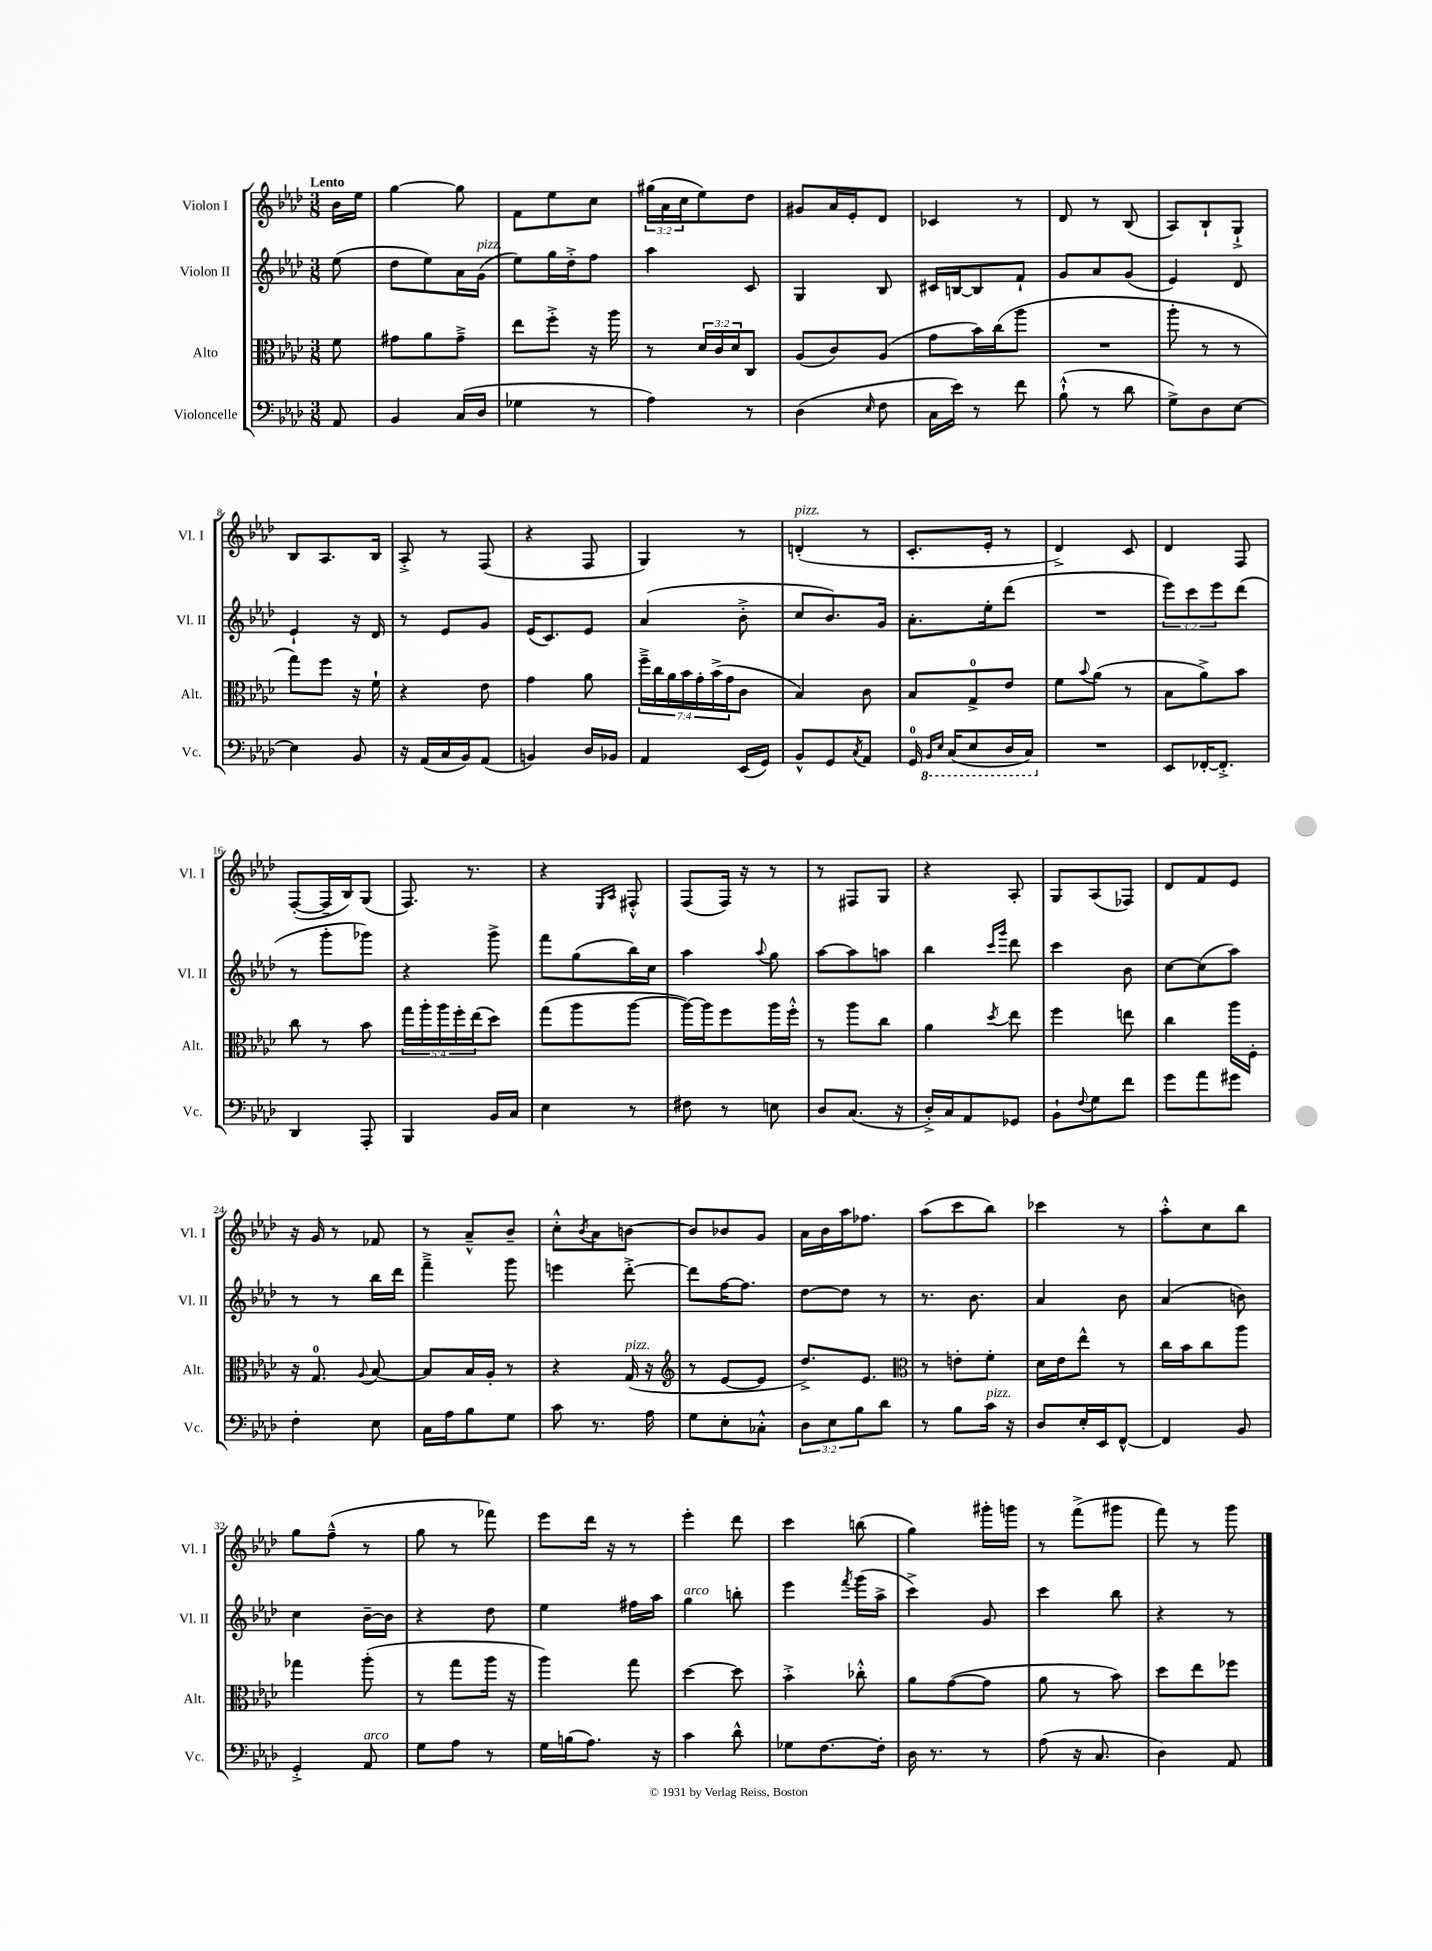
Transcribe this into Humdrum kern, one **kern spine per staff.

**kern	**kern	**kern	**kern
*staff4	*staff3	*staff2	*staff1
*clefF4	*clefC3	*clefG2	*clefG2
*k[b-e-a-d-]	*k[b-e-a-d-]	*k[b-e-a-d-]	*k[b-e-a-d-]
*M3/8	*M3/8	*M3/8	*M3/8
8AA-	8f	(8ee-	16b-
.	.	.	16ee-
=	=	=	=
4BB-	8g#	8dd-	[4gg
.	8a-	8ee-)	.
(16C	8g#~^	16a-	8gg]
16D-	.	(16g	.
=	=	=	=
4G-	8ee-	8ee-)	8f
.	8ff'^	16gg	8ee-
.	.	16dd-'^	.
8r	16r	8ff	8cc
.	16aa-	.	.
=	=	=	=
4A-)	8r	4aa-	(24gg#
.	.	.	24a-
.	.	.	24cc
.	24d-	.	8ee-)
.	24c	.	.
.	24d-	.	.
8r	8C	8c	8dd-
=	=	=	=
(4D-	(8A-	4G	8g#
.	8c)	.	16a-
.	.	.	16e-'
16qqE-	.	.	.
8F	(8A-	8B-	8d-
=	=	=	=
16C	8g	16c#	4c-
16e-)	.	[16B	.
8r	16b-)	8B]	.
.	(16cc	.	.
8f	8aa-	8f`	8r
=	=	=	=
(8B-`^^	4.r	8g	8d-
8r	.	8a-	8r
8d-	.	(8g	(8B-
=	=	=	=
8G^)	8aa-'	4e-)	8A-)
8D-	8r	.	8B-`
[8E-	8r	8d-	8G`^
=	=	=	=
4E-]	8gg)	4e-`	8B-
.	8ff	.	8.A-
8BB-	16r	16r	.
.	16f`	16d-	16B-
=	=	=	=
16r	4r	8r	8A-'^
(16AA-	.	.	.
16C	.	8e-	8r
16BB-)	.	.	.
(8AA-	8e-	8g	(8F
=	=	=	=
4BB)	4g	(16e-	4r
.	.	8.c)	.
16D-	8a-	8e-	8F
16BB-	.	.	.
=	=	=	=
4AA-	28ff~^	(4a-	4G)
.	28cc	.	.
.	28a-	.	.
.	28b-	.	.
.	28g'	.	.
.	(28b-^	.	.
.	28g	.	.
(16EE-	8c	8b-'^	8r
16GG)	.	.	.
=	=	=	=
8BB-^^	4B-)	8cc	(4d'
8GG	.	8.b-)	.
8qC	.	.	.
8AA-	8c	.	8r
.	.	16g	.
=	=	=	=
16GG	8B-	8.a-'	8.c'
16qqBBB-	.	.	.
16qqEE-	.	.	.
(16CC	.	.	.
8EE-	8G^	.	.
.	.	16ee-'	16e-'
16DD-	8e-	(8ddd-	8r
16CC)	.	.	.
=	=	=	=
4.r	8f	4.r	4d-^)
.	8qqb-	.	.
.	(8a-	.	.
.	8r	.	8c
=	=	=	=
8EE-	8B-	12eee-)	4d-
.	.	12ccc	.
[16FF-'	8a-^)	.	.
.	.	12eee-	.
8.FF-'^]	.	.	.
.	8b-	(8ddd-	8F
=	=	=	=
4DD-	8cc	8r	([8F'
.	8r	8ggg'	16F~]
.	.	.	16B-)
8AAA-'	8b-	8ggg-)	(8G
=	=	=	=
4BBB-	20gg	4r	8.F)
.	20aa-'	.	.
.	20aa-	.	.
.	20ff'	.	.
.	.	.	8.r
.	(20ee-	.	.
16BB-	8dd-)	8ggg^	.
16C	.	.	.
=	=	=	=
4E-	(8gg	8fff	4r
.	8aa-	(8gg	.
.	.	.	16qqE-
.	.	.	16qqA-
8r	[8aa-	16bb-)	8F#'^^
.	.	16cc	.
=	=	=	=
8F#	16aa-_)	4aa-	(8F
.	16aa-]	.	.
8r	8ff	.	16F)
.	.	.	16r
.	.	8qqaa-	.
8E	16aa-	8gg	8r
.	16ff'^^	.	.
=	=	=	=
8D-	8r	[8aa-	8r
(8.C	8aa-	8aa-]	8F#
.	8cc	8aa	8G
16r	.	.	.
=	=	=	=
16D-'^)	4a-	4bb-	4r
16C	.	.	.
8AA-	.	.	.
.	.	16qqccc	.
.	8qdd-	16qqggg	.
8GG-	8ee-	8ddd-	8A-'
=	=	=	=
8BB-`	4ff	4ccc	8G
8qqF	.	.	.
8G	.	.	(8A-
8f	8ee	8b-	8F-)
=	=	=	=
8g	4cc	[8cc	8d-
8a-	.	(8cc]	8f
8g#	16aa-	8aa-)	8e-
.	16F'	.	.
=	=	=	=
4F'	16r	8r	16r
.	8.G	.	16g
.	.	8r	8r
.	8qqA-	.	.
8E-	[8B-	16bb-	8f-
.	.	16ddd-	.
=	=	=	=
16C	8B-]	4fff~^	8r
16A-	.	.	.
8B-	16B-	.	8a-~^^
.	16A-'	.	.
8G	8r	8ggg	8b-~
=	=	=	=
8c	4r	4eee	8cc'^^
.	.	.	8qb-
8.r	.	.	8a-
.	(16G	[8ddd-'^	[8b
16A-	16r	.	.
=	=	=	=
*	*clefG2	*	*
8G	8r	8ddd-]	8b]
8E-'	[8e-	[16ff	8b-
.	.	8.ff]	.
8C-'^^	8e-]	.	8g
=	=	=	=
12D-	8.dd-^)	[8dd-	16a-
.	.	.	16b-
12E-	.	.	.
.	.	8dd-]	16aa-
12B-	.	.	.
.	8.e-	.	8.ff-
8d-	.	8r	.
=	=	=	=
*	*clefC3	*	*
8r	8r	8.r	(8aa-
8B-	8e'	.	8ccc
.	.	8.b-	.
16c	8f'	.	8bb-)
16r	.	.	.
=	=	=	=
8D-	16d-	4a-	4ccc-
.	16e-	.	.
16E-'	8ee-^^	.	.
16EE-	.	.	.
[8FF^^	8r	8b-	8r
=	=	=	=
4FF]	16cc	(4a-	8aa-'^^
.	16b-	.	.
.	8cc	.	8cc
8BB-	8aa-	8b)	8bb-
=	=	=	=
4GG'^	4gg-	4cc	8gg
.	.	.	(8ff~^^
8AA-	(8aa-'	[16b-~	8r
.	.	16b-]	.
=	=	=	=
8G	8r	4r	8gg
8A-	8gg	.	8r
8r	16aa-	8dd-	8fff-)
.	16r	.	.
=	=	=	=
16G	4aa-)	4ee-	8eee-
(16B	.	.	.
8.A-)	.	.	16ddd-
.	.	.	16r
.	8gg	16ff#	8r
16r	.	16aa-	.
=	=	=	=
4c	[4dd-	4gg	4eee-'
8d-^^	8dd-]	8bb'	8ddd-
=	=	=	=
8G-	4b-'^	4eee-	4ccc
[8.F	.	.	.
.	.	8qfff	.
.	8cc-'^^	(16ggg	(8bb
16F']	.	16aa-^	.
=	=	=	=
16D-	8a-	4ccc^)	4gg)
8.r	.	.	.
.	([8g	.	.
8r	8g]	8g	16ggg#'
.	.	.	16ggg
=	=	=	=
(8A-	8a-	4ccc	8r
16r	8r	.	(8fff^
8.C	.	.	.
.	8b-)	8bb-	8ggg#
=	=	=	=
4D-)	8dd-	4r	8fff)
.	8ee-	.	8r
8AA-	8ff-	8r	8ggg
==	==	==	==
*-	*-	*-	*-
